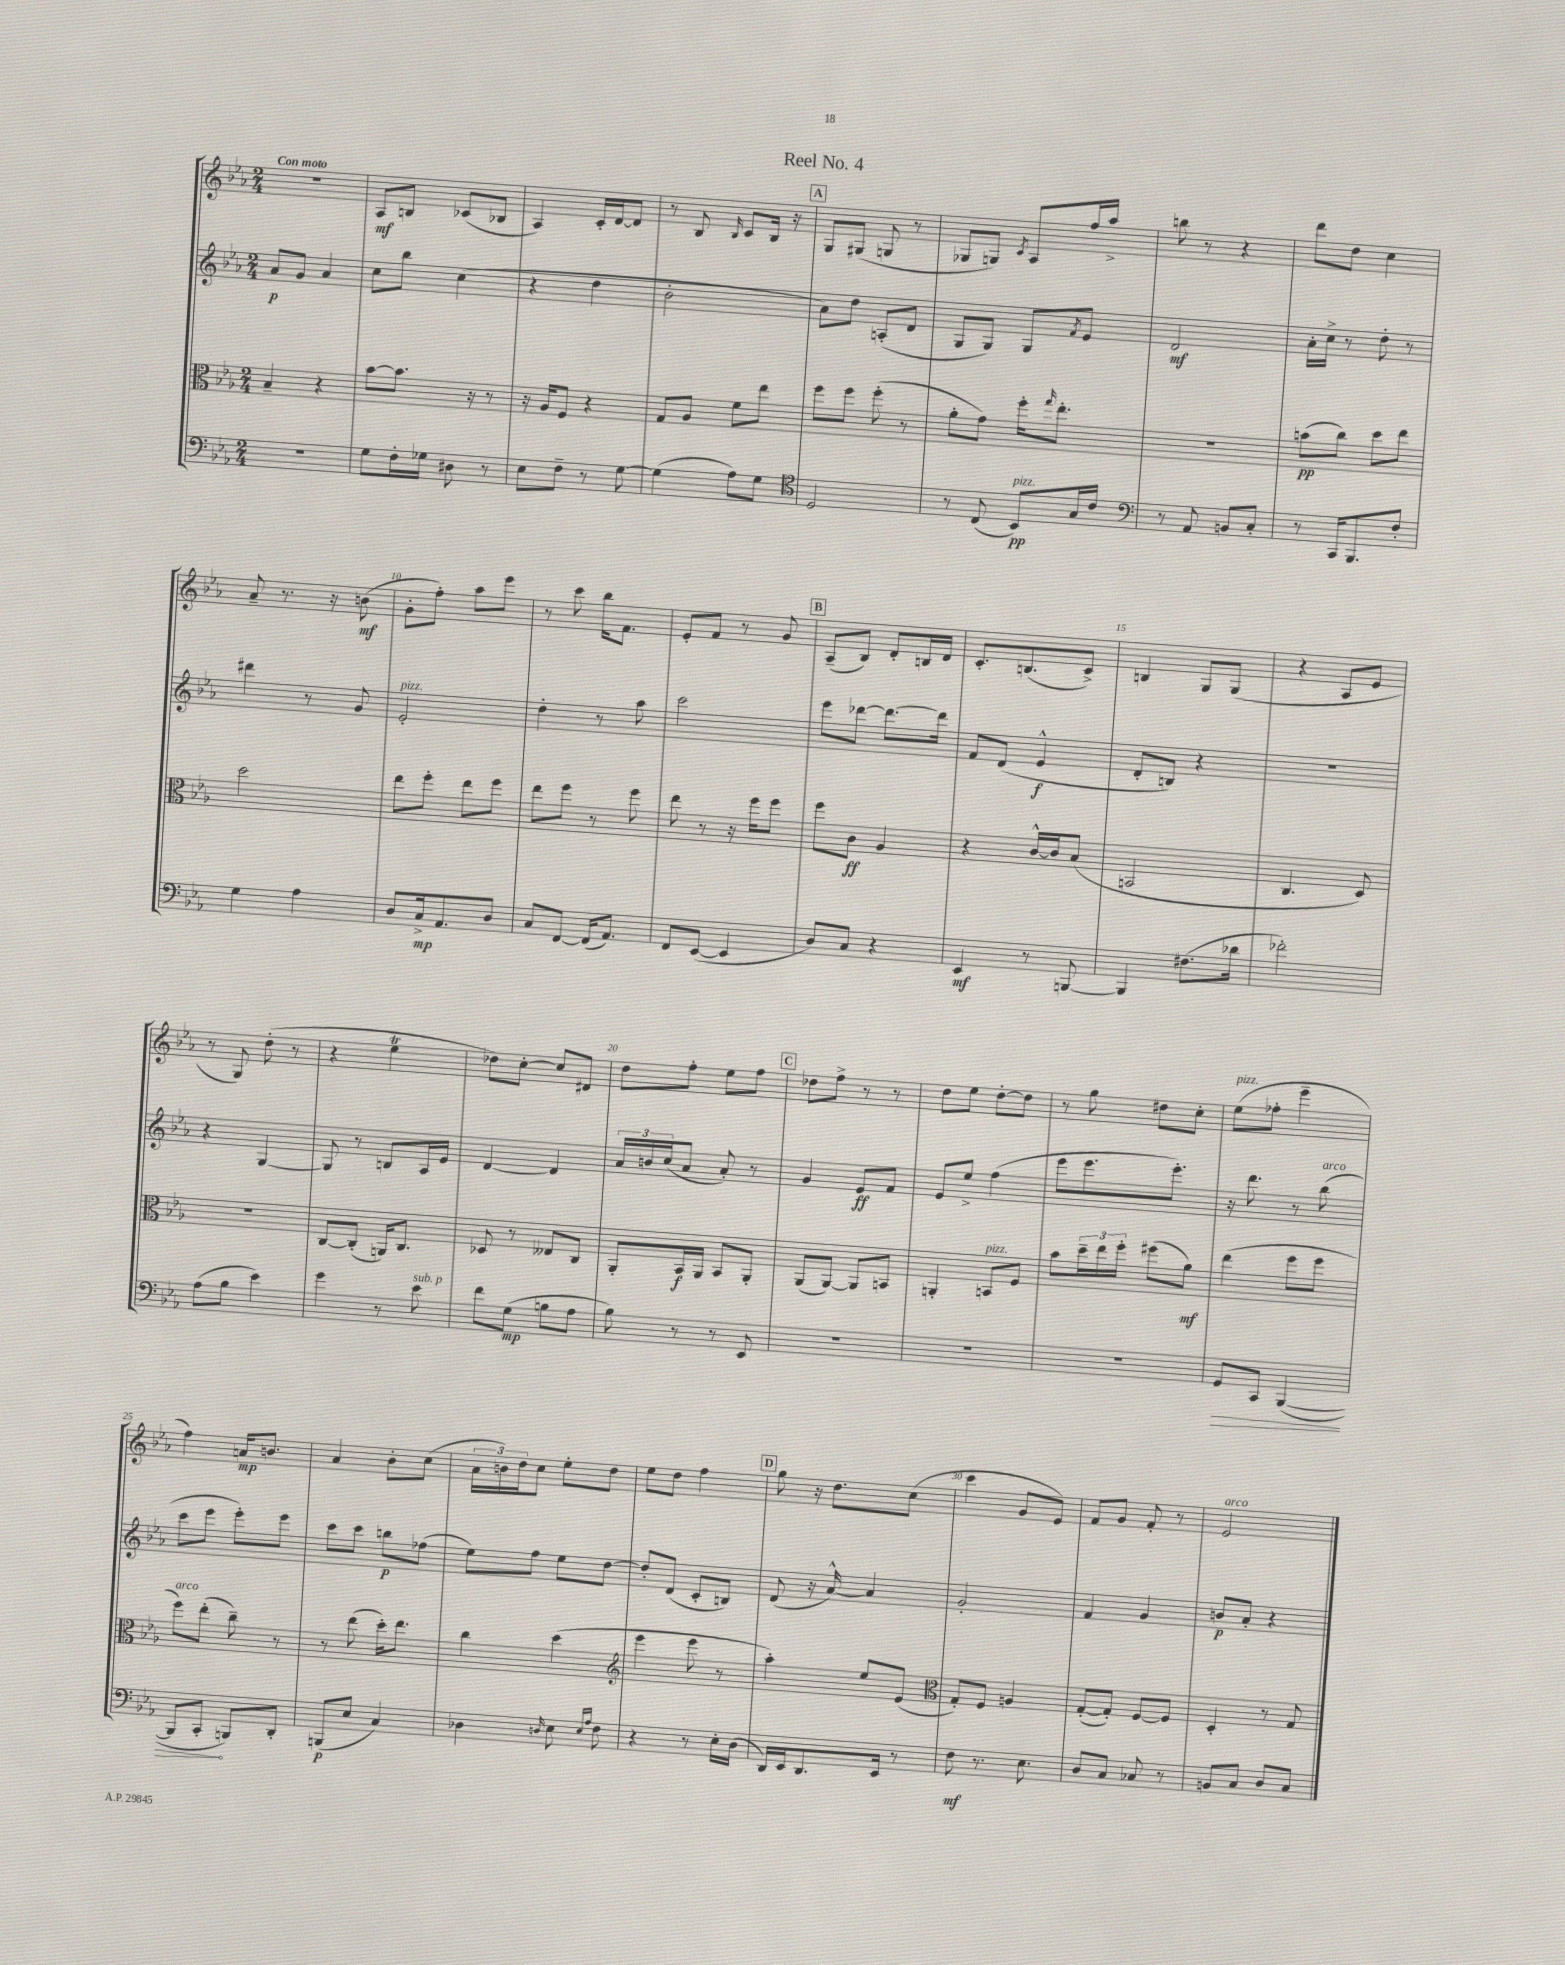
\header { title = "Reel No. 4" }
<<
\new StaffGroup <<
\new Staff = "s0" {
    \clef treble \key ees \major \numericTimeSignature \time 2/4 \tempo "Con moto"
    R2 |
    aes8\mf b8 ces'8( bes8 |
    aes4) c'16-. d'16~ d'8 |
    r8 bes8 \grace { bes16 } c'8 bes16 r16 |
    \mark \markup { \box "A" } g8 gis8( g8 r8 |
    ges8 g8) \acciaccatura { c'8 } aes8 f''16 aes''16-> |
    b''8 r8 r4 |
    d'''8 d''8 c''4 |
    aes'8-- r8. r16 b'8\mf( |
    g'8-. f''8-.) aes''8 ees'''8 |
    r8 c'''8 bes''16 f'8. |
    ees'8-. f'8 r8 g'8 |
    \mark \markup { \box "B" } aes8--( bes8) d'8-. b16 d'16 |
    c'8.-. b8.( c'8->) |
    b4 g8 g8( |
    r4 aes8 ees'8 |
    r8 g8) d''8-.( r8 |
    r4 ees''4\trill |
    des''8) c''8~-. c''8 dis'8 |
    d''8 f''8-. ees''8 f''8 |
    \mark \markup { \box "C" } des''8 f''8-> r8 r8 |
    d''8 ees''8 d''8~-. d''8 |
    r8 g''8 dis''8 c''8-. |
    ees''8^\markup { \italic "pizz." }( fes''8-. ees'''4-- |
    f''4) a'16\mp b'8. |
    aes'4 bes'8-. c''8( |
    \tuplet 3/2 { aes'16 b'16) d''16 } c''8 ees''8-. d''8 |
    ees''8 d''8 f''4 |
    \mark \markup { \box "D" } g''8 r16 d''8. c''8( |
    c'''4 g'8 ees'8) |
    f'8 g'8 f'8-. r8 |
    ees'2^\markup { \italic "arco" } \bar "|." |
}
\new Staff = "s1" {
    \clef treble \key ees \major \numericTimeSignature \time 2/4
    aes'8\p g'8 aes'4 |
    c''8 bes''8 c''4( |
    r4 d''4 |
    bes'2-. |
    \mark \markup { \box "A" } aes'8) d''8 a8-.( d'8 |
    g8 g8) g8 \acciaccatura { f'8 } ees'8 |
    d'2\mf |
    aes'16-. c''16-> r8 d''8-. r8 |
    dis'''4 r8 g'8 |
    ees'2-.^\markup { \italic "pizz." } |
    d''4-. r8 aes''8 |
    c'''2 |
    \mark \markup { \box "B" } ees'''8 des'''8~ des'''8.~ des'''16 |
    f'8 d'8( ees'4-^\f |
    d'8-. b8) r4 |
    R2 |
    r4 g4~ |
    g8 r8 b8 aes16 ees'16 |
    d'4~ d'4 |
    \tuplet 3/2 { aes'16 b'16 c''16( } aes'8 aes'8-.) r8 |
    \mark \markup { \box "C" } g'4 ees'8\ff f'8 |
    ees'8 ees''8-> f''4( |
    ees'''8 ees'''8. ees'''8.-.) |
    r16 d'''8. r8 bes''8^\markup { \italic "arco" }( |
    c'''8 ees'''8 ees'''8-.) ees'''8 |
    c'''8 c'''8 b''8\p fes''8( |
    ees''8) f''8 ees''8 d''8~ |
    d''8-. d'8( c'8-. b8) |
    \mark \markup { \box "D" } d'8( r16 aes'16~-^) aes'4 |
    g'2-. |
    f'4 g'4 |
    b'8\p aes'8-. r4 \bar "|." |
}
\new Staff = "s2" {
    \clef alto \key ees \major \numericTimeSignature \time 2/4
    bes4-- r4 |
    bes'8~ bes'8. r16 r8 |
    r16 aes16 f8 r4 |
    g8 aes8 f'8 ees''8 |
    \mark \markup { \box "A" } f''8 f''8 f''8-.( r8 |
    aes'8-. g'8) f''16-. \grace { g''16 } ees''8.-. |
    R2 |
    b'8\pp( c''8) d''8 ees''8 |
    d''2 |
    ees''8 f''8-. ees''8 f''8 |
    ees''8 f''8 r8 f''8 |
    ees''8 r8 r16 f''16 f''8 |
    \mark \markup { \box "B" } f''8 c'8\ff aes4 |
    r4 c'16~-^ c'16 bes8( |
    b,2 |
    c4. d8) |
    r2 |
    c8~ c8-.( a,16) c8. |
    des8 r8 eeses8 c8 |
    aes,8-. bes,16\f aes,16 bes,8 aes,8-. |
    \mark \markup { \box "C" } aes,8( aes,8~) aes,8 b,8 |
    a,4-. b,8^\markup { \italic "pizz." } f8 |
    bes'8 \tuplet 3/2 { d''16-- ees''16 f''16-. } fis''8( aes'8\mf) |
    ees''4( f''8 f''8 |
    f''8^\markup { \italic "arco" }) ees''8-.( c''8--) r8 |
    r8 ees''8( d''16-.) ees''8. |
    c''4 d''4( |
    \clef treble ees'''4 ees'''8 r8 |
    \mark \markup { \box "D" } aes''4-.) ees''8 ees'8( |
    \clef alto g8-.) f8 a4 |
    g8~-.( g8-.) f8~ f8 |
    d4-. r8 g8 \bar "|." |
}
\new Staff = "s3" {
    \clef bass \key ees \major \numericTimeSignature \time 2/4
    r2 |
    g8 f16-. ges16 dis8 r8 |
    ees8 f8-- r8 g8~ |
    g4( aes8) g8 |
    \mark \markup { \box "A" } \clef tenor d2 |
    r8 c8( bes,8\pp^\markup { \italic "pizz." }) g16 c'16 |
    \clef bass r8 aes,8 b,8 c8-. |
    r8 c,16 bes,,8. f8-. |
    g4 aes4 |
    d8 c16->\mp aes,8. d8 |
    c8 f,8~ f,16( aes,8.) |
    f,8 ees,8~( ees,4 |
    \mark \markup { \box "B" } d8) c8 r4 |
    ees,4\mf r8 b,,8~ |
    b,,4 fis8.( des'16 |
    fes'2-.) |
    aes8( bes8 ees'4) |
    g'4 r8 ees'8^\markup { \italic "sub. p" } |
    f'8 g8\mp( b8 aes8 |
    bes8) r8 r8 ees,8 |
    \mark \markup { \box "C" } R2 |
    R2 |
    R2 |
    \once \override Hairpin.circled-tip = ##t g,8\> c,8 bes,,4~( |
    bes,,8 c,8-.\! b,,8) d,8-. |
    b,,8\p( ees8 c4) |
    des4 \grace { d16 } ees8 \grace { ees16 aes16 } f8 |
    r4 r8 ees16-. d16( |
    \mark \markup { \box "D" } d,16) ees,16 d,8. ees,16 r8 |
    f8\mf r8. ees8. |
    d8 c8 ces8 r8 |
    b,8 c8 d8 c8 \bar "|." |
}
>>
>>
\layout { \context { \Score \override BarNumber.break-visibility = ##(#f #t #t) barNumberVisibility = #(every-nth-bar-number-visible 5) } }
